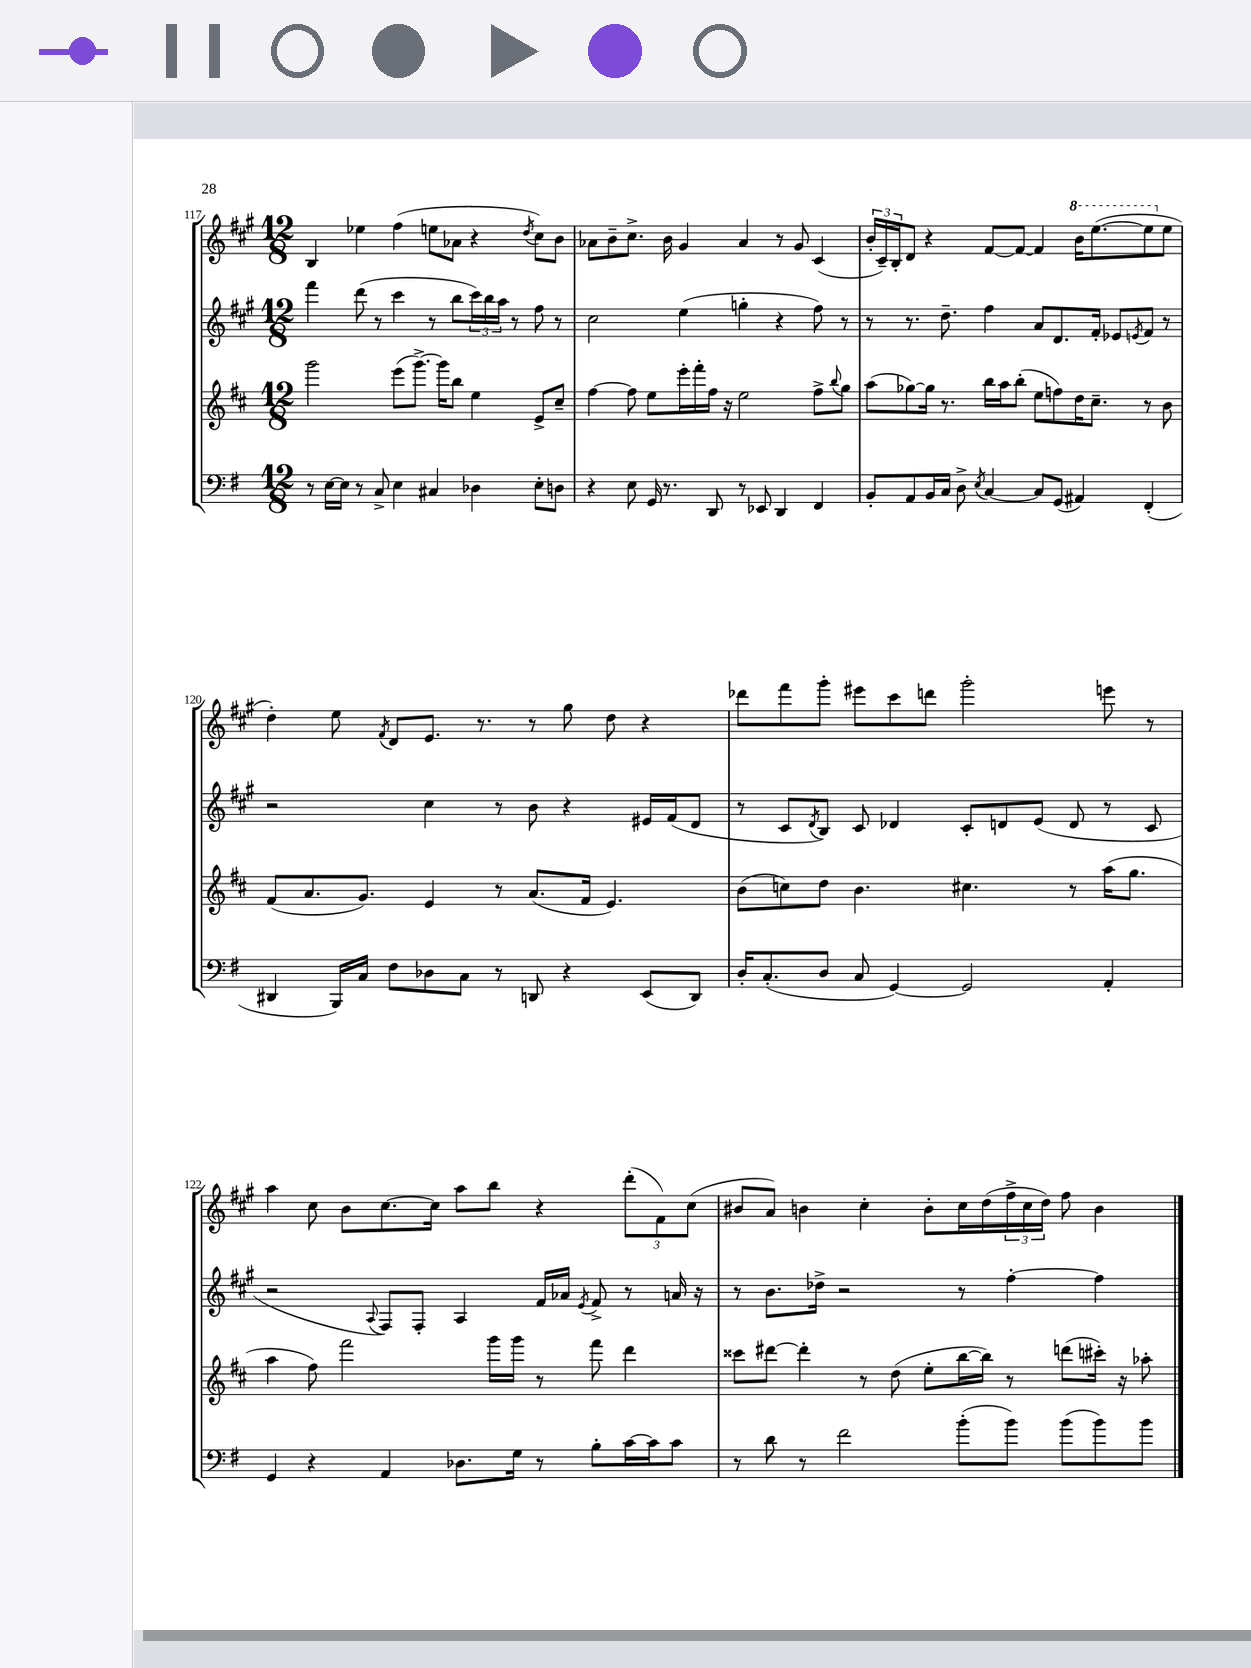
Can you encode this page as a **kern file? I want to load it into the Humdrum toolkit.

**kern	**kern	**kern	**kern
*part4	*part3	*part2	*part1
*staff4	*staff3	*staff2	*staff1
*clefF4	*clefG2	*clefG2	*clefG2
*k[f#]	*k[f#c#]	*k[f#c#g#]	*k[f#c#g#]
*M12/8	*M12/8	*M12/8	*M12/8
=117	=117	=117	=117
8r	2ggg\	4fff#\	4B/
[16E\LL	.	.	.
16E\JJ]	.	.	.
8r	.	(8ddd\	4ee-X\
8C^/	.	8r	.
4E\	(8eee\L	4ccc#\	(4ff#\
.	[8.ggg^\J)	.	.
4C#X/	.	8r	8een\L
.	16ggg\KL]	.	.
.	8bb\J	8bb\L	8a-X\J
4D-X\	4ee\	24ccc#\L)	4r
.	.	24bb\	.
.	.	24aa\JJ	.
.	.	8r	.
.	.	.	8qdd/
8E'\L	8e^/L	8ff#\	8cc#\L)
8Dn\J	8cc#~/J	8r	8b\J
=118	=118	=118	=118
4r	[4ff#\	2cc#\	8a-X\L
.	.	.	8b~\
8E\	8ff#\]	.	8.cc#^\J
16GG/	8ee\L	.	.
8.r	.	.	16b\
.	16eee'\L	(4ee\	4g#/
.	16fff#'\	.	.
8DD/	16ff#\JJ	.	.
.	16r	.	.
8r	2ee\	4ggn'\	4a-/
8EE-X/	.	.	.
4DD/	.	4r	8r
.	.	.	8g#/
4FF#/	8ff#^\L	8ff#\)	(4c#/
.	8qqbb/	.	.
.	8gg\J	8r	.
=119	=119	=119	=119
8BB'/L	(8aa\L	8r	24b'/LL
.	.	.	24c#~/)
.	.	.	24B'/J
8AA/	[8gg-X\)	8.r	8d/J
16BB/L	16gg-\Jk]	.	4r
16C/JJ	8.r	8.dd~\	.
8D^\	.	.	.
8qE/	.	.	.
[4C/	16bb\LL	4ff#\	[8f#/L
.	16aa\J	.	.
.	(8bb'\J	.	8f#/J_
8C/L]	8ee\L	8a/L	4f#/]
(8GG/J	8ffn\)	8.d/	.
*	*	*	*8va
4AA#X/)	16dd\K	.	16bb\KL
.	8.cc#~\J	16f#'/Jk	([8.eee\
.	.	8e-X/L	.
.	.	8qen/	.
(4FF#'/	8r	8f#/J	8eee\]
*	*	*	*X8va
.	8b\	8r	8ee\J
!!LO:LB:g=z
=120	=120	=120	=120
4DD#X/	(8f#/L	2r	4dd'\)
.	8.a/	.	.
16BBB/LL)	.	.	8ee\
16C/JJ	8.g/J)	.	.
.	.	.	8qf#/
8F#\L	.	.	8d/L
8D-X\	4e/	4cc#\	8.e/J
8C\J	.	.	.
.	.	.	8.r
8r	8r	8r	.
8DDn/	(8.a/L	8b\	8r
4r	.	4r	8gg#\
.	16f#/Jk	.	.
.	4.e/)	.	8dd\
(8EE/L	.	16e#X/LL	4r
.	.	(16f#/J	.
8DD/J)	.	8d/J	.
=121	=121	=121	=121
16D'/KL	(8b\L	8r	8ddd-X\L
(8.C'/	.	.	.
.	8ccn\)	8c#/L	8fff#\
.	.	8qd/	.
8D/J	8dd\J	8B/J)	8ggg#'\J
8C/	4.b\	8c#/	8eee#X\L
[4GG/)	.	4d-X/	8ccc#\
.	.	.	8dddn\J
2GG/]	4.cc#X\	8c#'/L	2ggg#'\
.	.	8dn/	.
.	.	(8e/J	.
.	8r	8d/	.
4AA'/	(16aa\KL	8r	8eeen\
.	8.gg\J	.	.
.	.	8c#/	8r
!!LO:LB:g=z
=122	=122	=122	=122
4GG/	4aa\	2r	4aa\
4r	8ff#\)	.	8cc#\
.	2fff#\	.	8b\L
.	.	8qqA/	.
4AA/	.	8F#/L)	[8.cc#\
.	.	8F#'/J	.
.	.	.	16cc#\Jk]
8.D-X\L	.	4A/	8aa\L
.	16ggg\LL	.	8bb\J
16G\Jk	16ggg\JJ	.	.
8r	8r	16f#/LL	4r
.	.	16a-X/JJ	.
.	.	8qe/	.
8B'\L	8fff#\	8f#^/	.
[16c\L	4ddd\	8r	(12ddd'\L
16c\J]	.	.	.
.	.	.	12f#\)
8c\J	.	16an/	.
.	.	.	(12cc#\J
.	.	16r	.
=123	=123	=123	=123
8r	8ccc##X\L	8r	8b#X/L
8d\	[8ddd#X\J	8.b\L	8a/J)
8r	4ddd#'\]	.	4bn\
.	.	16dd-X^\Jk	.
2f#\	.	2r	.
.	8r	.	4cc#'\
.	(8dd\	.	.
.	8ee'\L	.	8b'\L
(8b'\L	[16bb\L	8r	16cc#\L
.	16bb\JJ])	.	(16dd\
8b\J)	8r	[4ff#'\	24ff#^\
.	.	.	24cc#\
.	.	.	24dd\JJ)
(8b\L	(8dddn\L	.	8ff#\
8b\)	16ccc#X'\Jk)	4ff#\]	4b\
.	16r	.	.
8b\J	8aa-X'\	.	.
==	==	==	==
*-	*-	*-	*-
